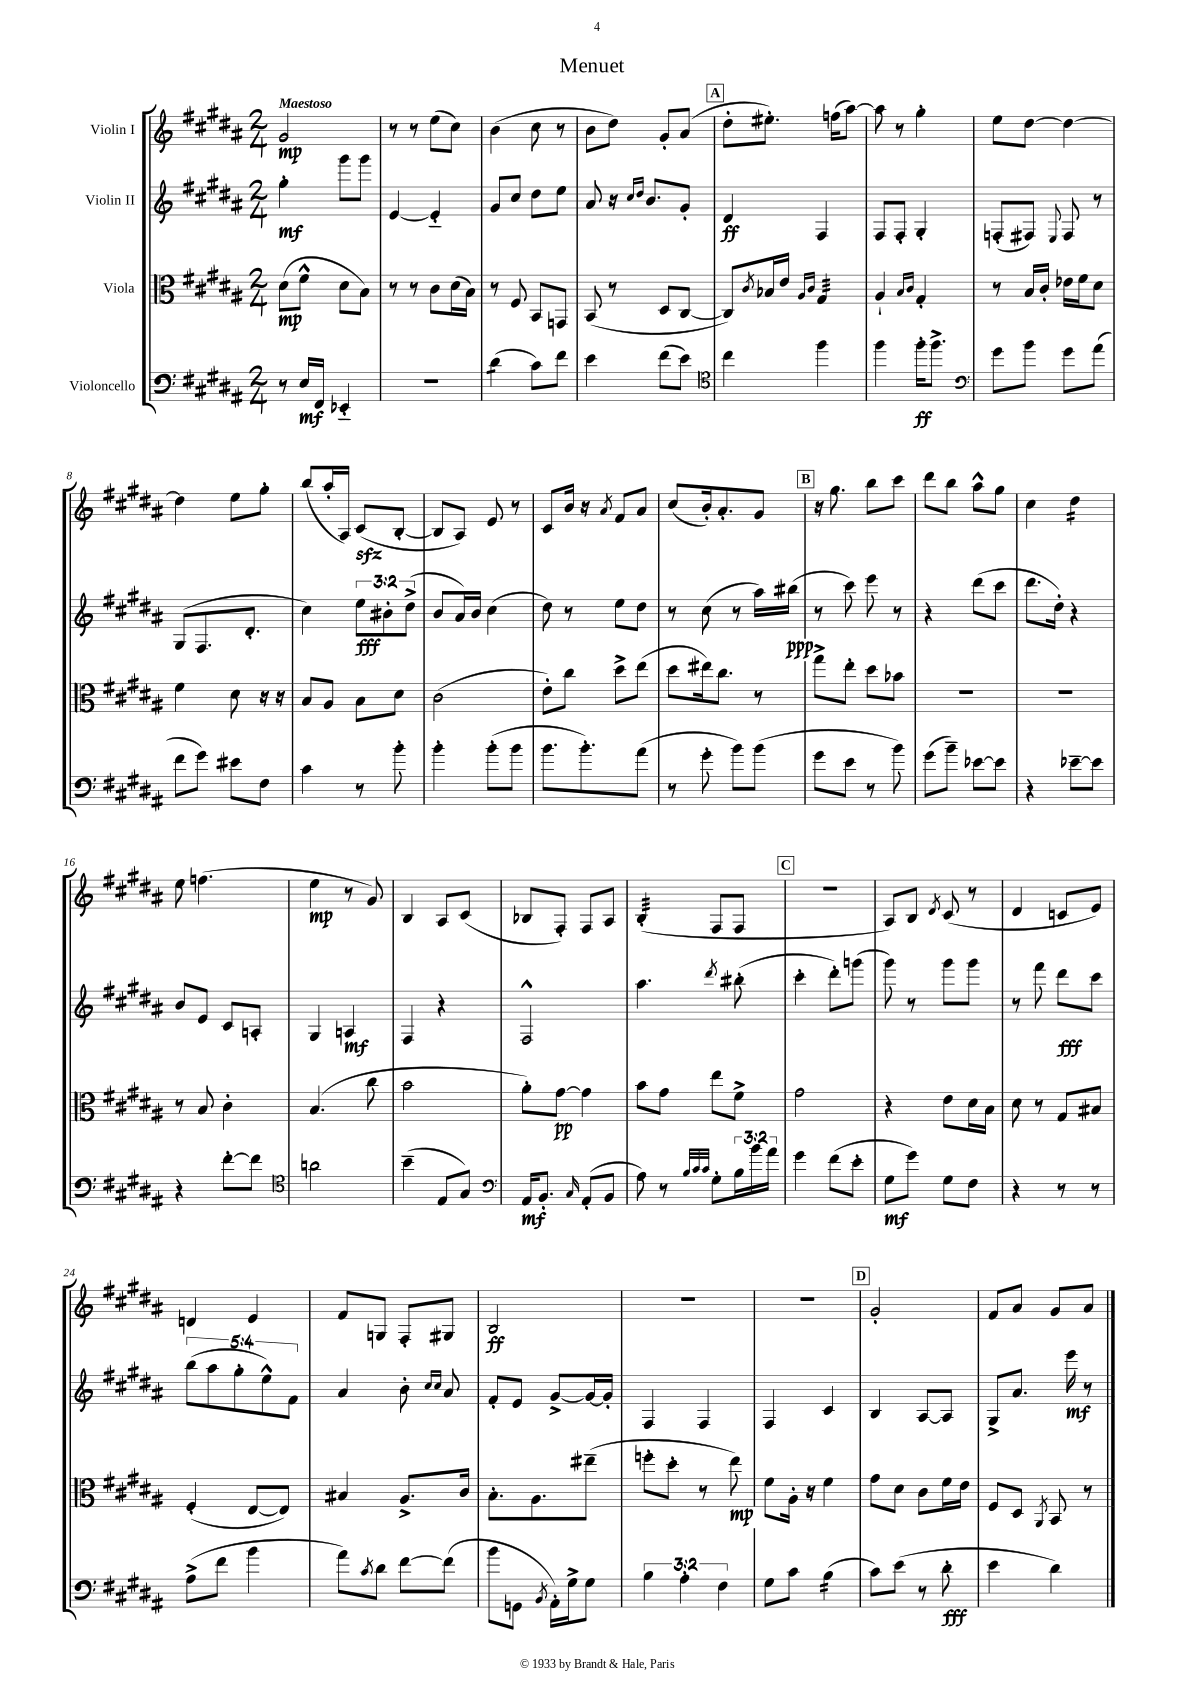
\header { title = "Menuet" }
<<
\new StaffGroup <<
\new Staff = "s0" \with { instrumentName = "Violin I" } {
    \clef treble \key b \major \numericTimeSignature \time 2/4 \tempo "Maestoso"
    gis'2\mp |
    r8 r8 e''8( cis''8) |
    b'4( cis''8 r8 |
    b'8 dis''8) gis'8-. ais'8( |
    \mark \markup { \box "A" } dis''8-. eis''8.-.) f''16( ais''8~) |
    ais''8 r8 gis''4-. |
    e''8 dis''8~ dis''4~ |
    dis''4 e''8 gis''8-. |
    b''8( ais''16-. ais16) cis'8\sfz( b8~-. |
    b8 ais8) e'8 r8 |
    cis'8 b'16 r16 \acciaccatura { ais'8 } fis'8 ais'8 |
    cis''8( b'16-.) ais'8.-. gis'8 |
    \mark \markup { \box "B" } r16 gis''8. b''8 cis'''8 |
    dis'''8 b''8 ais''8-^ gis''8 |
    cis''4 dis''4:16 |
    e''8 f''4.( |
    e''4\mp r8 gis'8) |
    b4 ais8 cis'8( |
    bes8 fis8-.) fis8 ais8 |
    b4:32-.( fis8 fis8 |
    \mark \markup { \box "C" } R2 |
    ais8) b8 \acciaccatura { dis'8 } cis'8( r8 |
    dis'4 c'8 e'8) |
    d'4 e'4 |
    fis'8 g8 fis8-. gis8 |
    b2\ff |
    r2 |
    r2 |
    \mark \markup { \box "D" } gis'2-. |
    fis'8 ais'8 gis'8 ais'8 \bar "|." |
}
\new Staff = "s1" \with { instrumentName = "Violin II" } {
    \clef treble \key b \major \numericTimeSignature \time 2/4 \override Staff.TupletNumber.text = #tuplet-number::calc-fraction-text
    gis''4-.\mf gis'''8 gis'''8 |
    e'4~ e'4-_ |
    gis'8 cis''8 dis''8 e''8 |
    ais'8 r16 \grace { cis''16 dis''16 } b'8. gis'8-. |
    \mark \markup { \box "A" } dis'4\ff fis4 |
    fis8 fis8-. gis4-. |
    f8-.( fis8) \appoggiatura { e8 } fis8 r8 |
    gis8( fis8. dis'8.-. |
    cis''4) \tuplet 3/2 { e''8\fff bis'8-. dis''8->( } |
    b'8 ais'16) b'16 cis''4( |
    dis''8) r8 e''8 dis''8 |
    r8 cis''8( r8 ais''16) bis''16\ppp( |
    \mark \markup { \box "B" } r8 cis'''8) e'''8 r8 |
    r4 dis'''8( cis'''8 |
    dis'''8. dis''16-.) r4 |
    b'8 e'8 cis'8 a8-. |
    gis4 a4\mf |
    fis4 r4 |
    fis2-^ |
    ais''4. \acciaccatura { dis'''8 } bis''8-.( |
    \mark \markup { \box "C" } cis'''4-. dis'''8-.) g'''8( |
    gis'''8) r8 gis'''8 gis'''8 |
    r8 fis'''8 dis'''8\fff cis'''8 |
    \tuplet 5/4 { b''8( ais''8 gis''8-. e''8-^) fis'8 } |
    ais'4 b'8-. \grace { cis''16 cis''16 } ais'8 |
    fis'8-. e'8 gis'8~-> gis'16~ gis'16-. |
    fis4 fis4 |
    fis4 cis'4 |
    \mark \markup { \box "D" } b4 ais8~ ais8 |
    gis8-> ais'8. e'''16\mf r8 \bar "|." |
}
\new Staff = "s2" \with { instrumentName = "Viola" } {
    \clef alto \key b \major \numericTimeSignature \time 2/4
    dis'8\mp( fis'8-^ dis'8 b8) |
    r8 r8 cis'8 dis'16( b16) |
    r8 fis8 b,8 g,8 |
    b,8( r8 dis8 cis8~ |
    \mark \markup { \box "A" } cis8) \acciaccatura { cis'8 } bes16 e'16 \grace { ais16 cis'16 } gis4:32 |
    ais4-! \grace { b16 cis'16 } gis4-. |
    r8 b16 cis'16-. ees'16 fis'16 dis'8 |
    fis'4 dis'8 r16 r16 |
    b8 ais8 b8 dis'8 |
    cis'2( |
    e'8-.) cis''8 dis''8-> e''8( |
    dis''8 eis''16) cis''8. r8 |
    \mark \markup { \box "B" } gis''8-> e''8-. dis''8 bes'8 |
    R2 |
    R2 |
    r8 b8 cis'4-. |
    b4.( cis''8 |
    b'2 |
    ais'8-.) gis'8~\pp gis'4 |
    b'8 gis'8 e''8 fis'8-> |
    \mark \markup { \box "C" } gis'2 |
    r4 e'8 dis'16 b16 |
    dis'8 r8 gis8 bis8 |
    fis4-.( e8~ e8) |
    bis4 ais8.-> cis'16 |
    b8.-. ais8. eis''8--( |
    f''8-. dis''8-. r8 e''8\mp) |
    fis'8 ais16-. r16 fis'4 |
    \mark \markup { \box "D" } gis'8 dis'8 cis'8 fis'16 e'16 |
    fis8 dis8 \acciaccatura { ais,8 } b,8 r8 \bar "|." |
}
\new Staff = "s3" \with { instrumentName = "Violoncello" } {
    \clef bass \key b \major \numericTimeSignature \time 2/4 \override Staff.TupletNumber.text = #tuplet-number::calc-fraction-text
    r8 e16\mf fis,16 ees,4-_ |
    R2 |
    dis'4:8( cis'8) fis'8 |
    e'4 fis'8( e'8) |
    \mark \markup { \box "A" } \clef tenor cis''4 fis''4 |
    fis''4 fis''16-.\ff fis''8.-> |
    \clef bass gis'8 b'8 gis'8 ais'8( |
    fis'8 gis'8) eis'8 fis8 |
    cis'4 r8 b'8-. |
    b'4-. b'8-.( b'8 |
    b'8. b'8.-.) ais'8( |
    r8 gis'8-. b'8) b'8( |
    \mark \markup { \box "B" } gis'8 e'8 r8 b'8) |
    gis'8( b'8--) ees'8~ ees'8 |
    r4 ees'8~-- ees'8 |
    r4 fis'8~-. fis'8 |
    \clef tenor a'2 |
    b'4--( e8 gis8) |
    \clef bass ais,16\mf b,8.-. \grace { cis16 } ais,8-.( b,8 |
    ais8) r8 \grace { b32 cis'32 cis'32 } gis8-. \tuplet 3/2 { b16 b'16 ais'16 } |
    \mark \markup { \box "C" } gis'4 fis'8( e'8-. |
    gis8\mf gis'8) gis8 fis8 |
    r4 r8 r8 |
    ais8->( fis'8 b'4 |
    ais'8) \acciaccatura { cis'8 } dis'8 fis'8~ fis'8( |
    b'8 g,8 \acciaccatura { b,8 } ais,16-.) gis16-> gis8 |
    \tuplet 3/2 { b4 ais4-. fis4 } |
    gis8 cis'8 b4:16( |
    \mark \markup { \box "D" } cis'8) e'8( r8 dis'8-.\fff |
    e'4 dis'4) \bar "|." |
}
>>
>>
